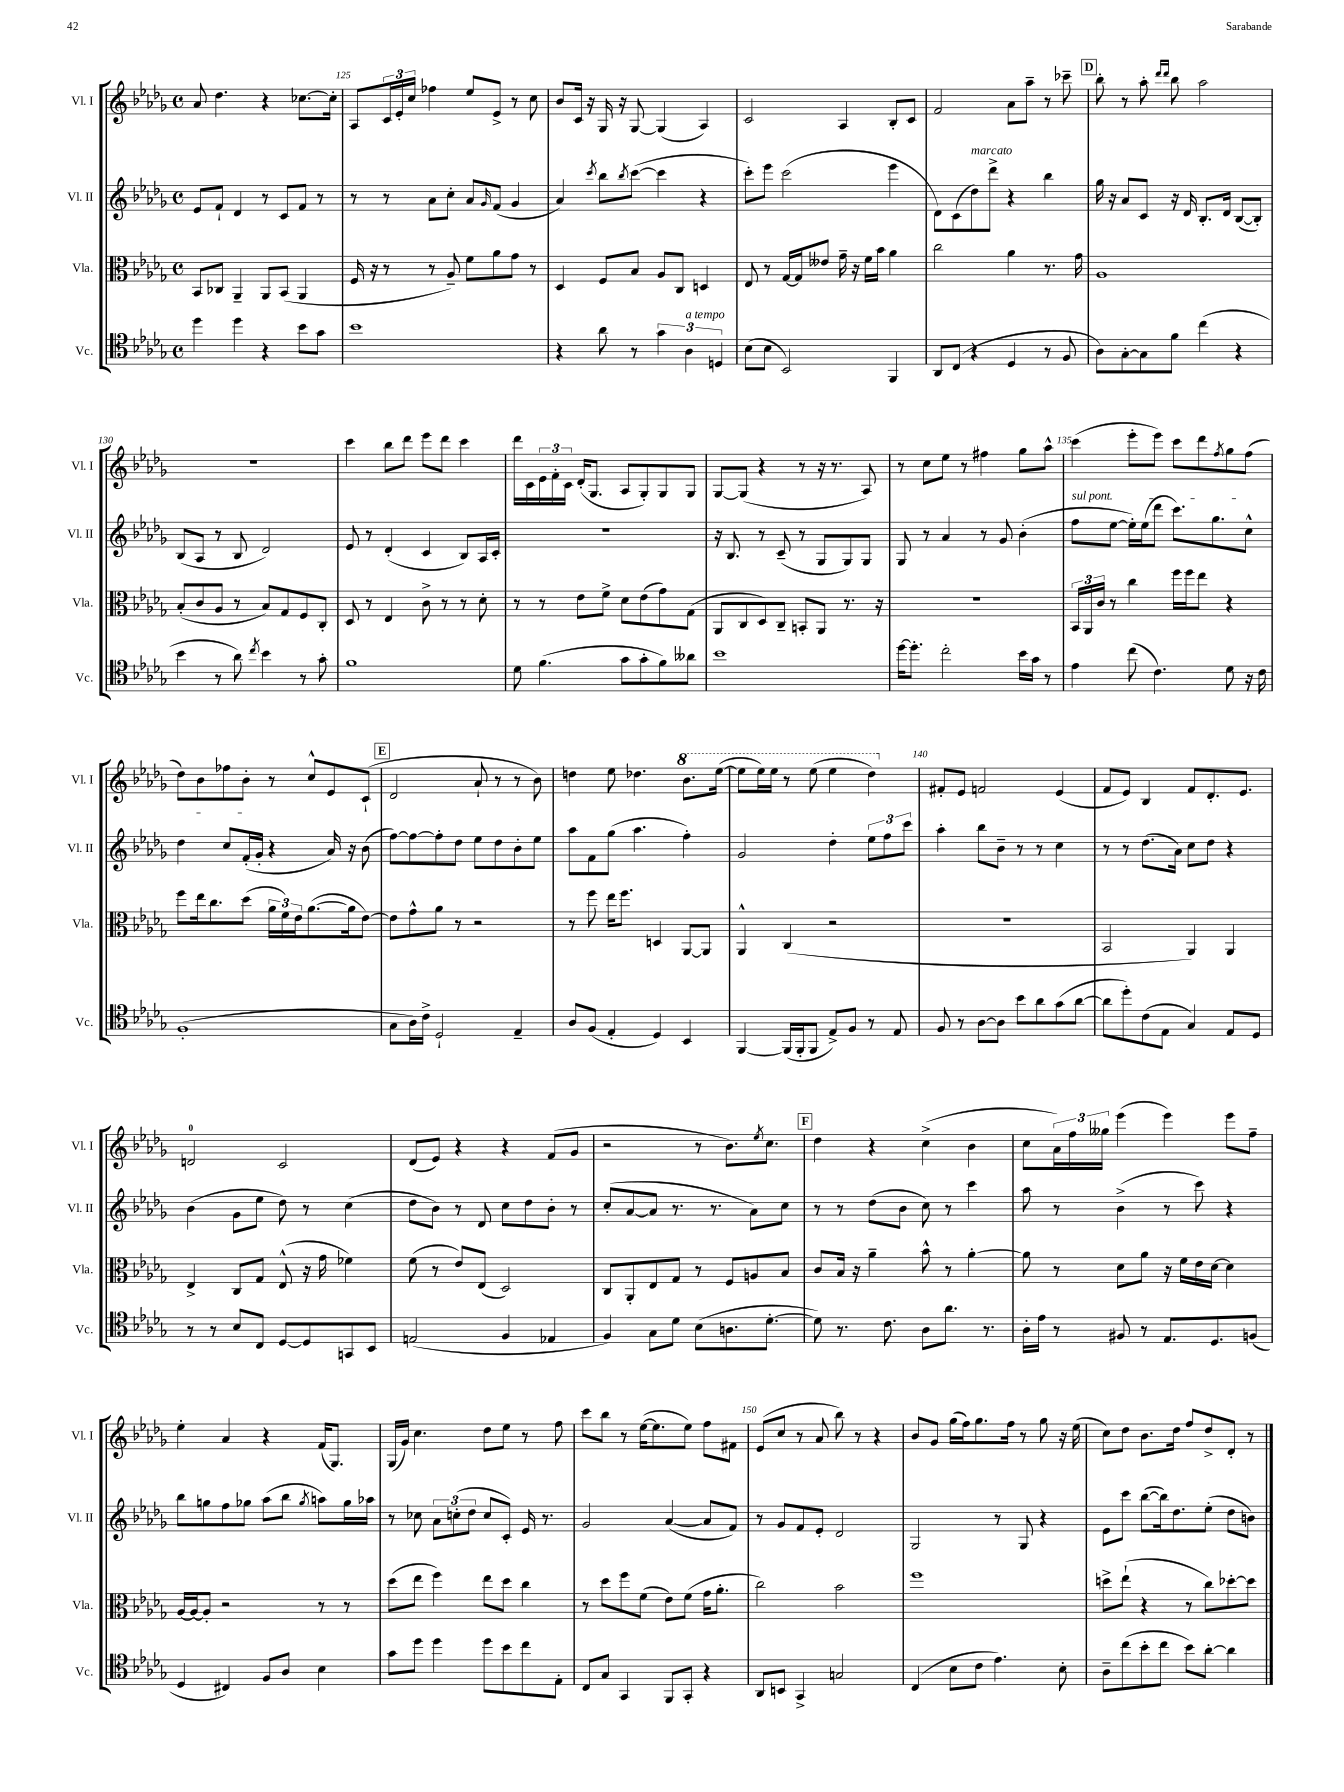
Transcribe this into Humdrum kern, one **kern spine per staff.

**kern	**kern	**kern	**kern
*part4	*part3	*part2	*part1
*staff4	*staff3	*staff2	*staff1
*I"Vc.	*I"Vla.	*I"Vl. II	*I"Vl. I
*I'Vc.	*I'Vla.	*I'Vl. II	*I'Vl. I
*clefC4	*clefC3	*clefG2	*clefG2
*k[b-e-a-d-g-]	*k[b-e-a-d-g-]	*k[b-e-a-d-g-]	*k[b-e-a-d-g-]
*M4/4	*M4/4	*M4/4	*M4/4
*met(c)	*met(c)	*met(c)	*met(c)
=124	=124	=124	=124
4dd-\	8BB-/L	8e-/L	8a-/
.	8C-X/J	8f`/J	4.dd-\
4dd-\	4AA-~/	4d-/	.
4r	8AA-/L	8r	4r
.	(8BB-/J	8c/L	.
8b-\L	4AA-/	8f/J	[8.cc-X\L
8g-\J	.	8r	.
.	.	.	16cc-'\Jk]
=125	=125	=125	=125
1b-	16F/	8r	8A-/L
.	16r	.	.
.	8r	8r	24c/L
.	.	.	24e-'/
.	.	.	24cc/JJ
.	8r	8a-\L	4ff-X\
.	8A-~/)	8cc'\J	.
.	8f\L	8a-/L	8ee-/L
.	.	16qqg-/	.
.	8a-\	(8f/J	8e-^/J
.	8g-\J	4g-/	8r
.	8r	.	8cc\
=126	=126	=126	=126
4r	4D-/	4a-/)	8b-/L
.	.	.	16c/Jk
.	.	.	16r
.	.	8qccc/	.
8a-\	8F/L	8bb-\L	16G-/
.	.	.	16r
.	.	8qbb-/	.
8r	8B-/J	([8ccc\J	[8G-/
6g-\	8A-/L	4ccc\]	(4G-/]
.	8C/J	.	.
!LO:TX:a:i:t=a tempo	!	!	!
6A-\	.	.	.
.	4Dn/	4r	4A-/)
6Dn/	.	.	.
=127	=127	=127	=127
(8B-\L	8E-/	8ccc'\L)	2c/
8B-\J	8r	8eee-\J	.
2BB-/)	[16G-/LL	(2ccc\	.
.	16G-/J]	.	.
.	8e--X/J	.	.
.	16g-~\	.	4A-/
.	16r	.	.
.	16f\LL	.	.
.	16b-\JJ	.	.
4FF/	4a-\	4eee-\	8B-'/L
.	.	.	8c/J
=128	=128	=128	=128
8AA-/L	2cc\	8d-\L)	2f/
(8C/J	.	(8c\	.
!	!	!LO:TX:a:i:t=marcato	!
4r	.	8dd-\)	.
.	.	8ddd-^\J	.
4D-/	4a-\	4r	8a-\L
.	.	.	8aa-~\J
8r	8.r	4bb-\	8r
8F/	.	.	8ccc-X~\
.	16g-\	.	.
!!LO:REH:place=s1:t=D
=129	=129	=129	=129
8A-\L)	1A-	16gg-\	8bb-'\
.	.	16r	.
[8G-'\	.	8a-/L	8r
8G-\]	.	8c/J	8aa-'\
.	.	.	16qqddd-/LL
.	.	.	16qqddd-/JJ
8f\J	.	16r	8bb-\
.	.	16d-/	.
(4cc\	.	8.B-'/L	2aa-\
.	.	16d-/Jk	.
4r	.	([8B-/L	.
.	.	8B-'/J])	.
!!LO:LB:g=z
=130	=130	=130	=130
4b-\	(8B-'/L	(8B-/L	1r
.	8c/	8A-/J	.
8r	8A-/J	8r	.
8a-\)	8r	8B-/	.
8qcc/	.	.	.
4b-\	8B-/L)	2d-/)	.
.	8G-/	.	.
8r	8F/	.	.
8g-'\	8C'/J	.	.
=131	=131	=131	=131
1f	8D-/	8e-/	4ccc\
.	8r	8r	.
.	4E-/	(4d-'/	8bb-\L
.	.	.	8ddd-\J
.	8c^\	4c/	8eee-\L
.	8r	.	8ddd-\J
.	8r	8B-/L)	4ccc\
.	8d-'\	16A-/L	.
.	.	16c'/JJ	.
=132	=132	=132	=132
8d-\	8r	1r	16ddd-\LL
.	.	.	16c\
(4.f\	8r	.	24e-\
.	.	.	24f'\
.	.	.	24c\JJ
.	8e-\L	.	(16d-'/KL
.	.	.	8.G-/J
.	8f^\J	.	.
8g-\L	8d-\L	.	8A-/L
8g-'\	(8e-\	.	8G-'/)
8f\)	8g-\)	.	8G-/
8a--X\J	(8G-\J	.	8G-/J
=133	=133	=133	=133
1b-	8AA-/L	16r	[8G-/L
.	.	8.B-/	.
.	8C/	.	(8G-/J]
.	8D-/)	8r	4r
.	8C~/J	(8c~/	.
.	8BBn'/L	8r	8r
.	8AA-/J	8G-/L	16r
.	.	.	8.r
.	8.r	8G-/)	.
.	.	8G-/J	8A-/)
.	16r	.	.
=134	=134	=134	=134
[16dd-\KL	1r	8G-/	8r
8.dd-'\J]	.	.	.
.	.	8r	8cc\L
2cc'\	.	4a-/	8ee-\J
.	.	.	8r
.	.	8r	4ff#X\
.	.	8g-/	.
16b-\LL	.	(4b-'\	8gg-\L
16g-\JJ	.	.	.
8r	.	.	8aa-^^\J
=135	=135	=135	=135
!	!	!LO:TX:a:i:t=sul pont.	!
4e-\	24BB-/LL	8ff\L	(4ccc\
.	24AA-/	.	.
.	24c/JJ	.	.
.	8r	[8ee-\J	.
(8cc\	4cc\	16ee-'\LL])	8eee-'\L
.	.	(16ee-\J	.
4.c\)	.	8ddd-\J	8eee-\J)
.	16ff\LL	8.ccc\L)	8ccc\L
.	16ff\J	.	.
.	8ee-\J	.	8ddd-\
.	.	8.gg-\	.
.	.	.	8qff/
8d-\	4r	.	8gg-\
16r	.	8cc^^\J	(8ff\J
16c\	.	.	.
!!LO:LB:g=z
=136	=136	=136	=136
(1F'	8ff\L	4dd-\	8dd-\L)
.	16ee-\k	.	8b-\
.	8.cc\	.	.
.	.	8cc/L	8ff-X\
.	(8dd-\J	(16f'/L	8b-'\J
.	.	16g-'/JJ	.
.	24a-\LL	4r	8r
.	24f\)	.	.
.	24e-\J	.	.
.	([8.a-\	.	8cc^^/L
.	.	16a-/)	8e-/
.	16a-\k]	16r	.
.	[8e-\J)	(8b-\	(8c`/J
!!LO:REH:place=s1:t=E
=137	=137	=137	=137
8G-\L	8e-\L]	[8ff\L)	2d-/
16A-\L)	8g-^^\	8ff\_	.
16c^\JJ	.	.	.
2D-`/	8a-\J	8ff'\]	.
.	8r	8dd-\J	.
.	2r	8ee-\L	8a-`/
.	.	8dd-\	8r
4E-~/	.	8b-'\	8r
.	.	8ee-\J	8b-\)
=138	=138	=138	=138
8A-/L	8r	8aa-\L	4ddn\
(8F/J	8ff\	8f\	.
4E-'/	16ee-\KL	(8gg-\J	8ee-\
.	8.ff\J	.	.
.	.	4.aa-\	4.dd-X\
4D-/)	4Dn/	.	.
*	*	*	*8va
4BB-/	[8AA-/L	4ff'\)	8.bb-\L
.	8AA-/J]	.	.
.	.	.	([16eee-\Jk
=139	=139	=139	=139
[4FF/	4AA-^^/	2g-/	8eee-\L]
.	.	.	16eee-\L)
.	.	.	16eee-\JJ
(16FF/LL]	(4C/	.	8r
16FF'/J	.	.	.
8FF/J	.	.	(8eee-\
8E-^/L)	2r	4dd-'\	4eee-\
8F/J	.	.	.
8r	.	12ee-\L	4ddd-\)
.	.	12ff\	.
8E-/	.	.	.
.	.	12ccc\J	.
=140	=140	=140	=140
*	*	*	*X8va
8F/	1r	4aa-'\	8f#X'/L
8r	.	.	8e-/J
[8A-\L	.	8bb-\L	2fn/
8A-\J]	.	8b-~\J	.
8b-\L	.	8r	.
8a-\	.	8r	.
(8g-\	.	4cc\	(4e-/
[8a-\J	.	.	.
=141	=141	=141	=141
8a-\L]	2BB-/	8r	8f/L
8dd-'\)	.	8r	8e-/J)
(8c\	.	(8.dd-\L	4B-/
8E-\J	.	.	.
.	.	16a-\Jk)	.
4G-/)	4AA-/)	8cc\L	8f/L
.	.	8dd-\J	8.d-'/
8E-/L	4AA-/	4r	.
.	.	.	8.e-/J
8D-/J	.	.	.
!!LO:LB:g=z
=142	=142	=142	=142
8r	4E-^/	(4b-\	2dn/
8r	.	.	.
8B-/L	8C/L	8g-\L	.
8C/J	8G-/J	8ee-\J	.
[8D-/L	(8E-^^/	8dd-\)	2c/
8D-/]	16r	8r	.
.	16g-\	.	.
8GGn/	4f-X\)	(4cc\	.
8BB-/J	.	.	.
=143	=143	=143	=143
(2En/	(8f\	8dd-\L	(8d-/L
.	8r	8b-\J)	8e-/J)
.	8e-/L)	8r	4r
.	(8E-/J	8d-/	.
4F/	2D-/)	8cc\L	4r
.	.	8dd-\	.
4E-X/	.	8b-'\J	(8f/L
.	.	8r	8g-/J
=144	=144	=144	=144
4F/)	8C/L	(8cc'/L	2r
.	8AA-'/	[8a-/	.
8G-\L	8E-/	8a-/J]	.
8d-\J	8G-/J	8.r	.
(8B-\L	8r	.	8r
.	.	8.r	.
8.An\	8F/L	.	8.b-\L)
.	8An/	8a-\L)	.
.	.	.	8qee-/
[8.d-'\J	.	.	8.cc\J
.	8B-/J	8cc\J	.
!!LO:REH:place=s1:t=F
=145	=145	=145	=145
8d-\])	8c/L	8r	4dd-\
8.r	16B-/Jk	8r	.
.	16r	.	.
.	4a-~\	(8dd-\L	4r
8.c\	.	.	.
.	.	8b-\J	.
8A-\L	8b-^^\	8cc\)	(4cc^\
8.a-\J	8r	8r	.
.	[4a-'\	4ccc\	4b-\
8.r	.	.	.
=146	=146	=146	=146
16A-'\LL	8a-\]	8aa-\	8cc\L
16e-\JJ	.	.	.
8r	8r	8r	24a-\L)
.	.	.	24ff\
.	.	.	24gg--X\JJ
8F#X/	8d-\L	(4b-^\	(4eee-\
8r	8a-\J	.	.
8.E-/L	16r	8r	4eee-\)
.	16f\LL	.	.
.	16e-\	8ccc\)	.
8.D-/	[16d-\JJ	.	.
.	4d-\]	4r	8eee-\L
(8Fn/J	.	.	8ff~\J
!!LO:LB:g=z
=147	=147	=147	=147
4D-/	[16A-/LL	8bb-\L	4ee-'\
.	16A-/J_	.	.
.	8A-'/J]	8ggn\	.
4C#X/)	2r	8ff\	4a-/
.	.	8gg-X\J	.
8F/L	.	(8aa-\L	4r
8A-/J	.	8bb-\J	.
.	.	8qgg-/	.
4B-\	8r	8aan\L)	(16f/KL
.	.	.	8.G-/J)
.	8r	16gg-\L	.
.	.	16aa-X\JJ	.
=148	=148	=148	=148
8g-\L	(8dd-\L	8r	(16G-/LL
.	.	.	16g-/JJ)
8dd-\J	8ee-\J	8cc-X\	4.cc\
4dd-\	4ff\)	12a-\L	.
.	.	(12ccn'\	.
.	.	12dd-\J	.
8dd-\L	8ee-\L	8cc/L	8dd-\L
8b-\	8dd-\J	8c'/J)	8ee-\J
8cc\	4cc\	16e-/	8r
.	.	8.r	.
8E-'\J	.	.	8ff\
=149	=149	=149	=149
8C/L	8r	2g-/	8ccc\L
8G-/J	8dd-\L	.	8bb-\J
4GG-/	8ff\	.	8r
.	(8f\J	.	([16ee-\KL
.	.	.	8.ee-\]
8FF/L	8e-\L)	([4a-/	.
8GG-'/J	(8f\J	.	8ee-\J)
4r	16g-\KL	8a-/L]	8ff\L
.	8.a-'\J	.	.
.	.	8f/J)	8f#X\J
=150	=150	=150	=150
8AA-/L	2cc\)	8r	(8e-/L
8BBn/J	.	8g-/L	8cc/J
4GG-^/	.	8f/	8r
.	.	8e-'/J	8a-/
2Gn/	2b-\	2d-/	8bb-\)
.	.	.	8r
.	.	.	4r
=151	=151	=151	=151
(4C/	1ff	2G-/	8b-/L
.	.	.	8g-/J
8B-\L	.	.	(16gg-\LL
.	.	.	16ff\J)
8c\J	.	.	8.gg-\
4.e-\)	.	8r	.
.	.	.	16ff\Jk
.	.	8G-/	8r
.	.	4r	8gg-\
8B-'\	.	.	16r
.	.	.	(16ee-\
=152	=152	=152	=152
8A-~\L	8ddn^\L	8e-\L	8cc\L)
(8cc\	(8ee-`\J	8ccc\J	8dd-\J
8b-'\	4r	([8bb-\L	8.b-\L
8cc\J	.	16bb-\k])	.
.	.	8.dd-\	16dd-\Jk
8b-\L)	8r	.	8ff/L
[8a-'\J	8cc\L)	(8ee-'\J	8dd-^/
4a-\]	[8dd-X'\	8dd-\L	8d-'/J
.	8dd-\J]	8bn\J)	8r
==	==	==	==
*-	*-	*-	*-
